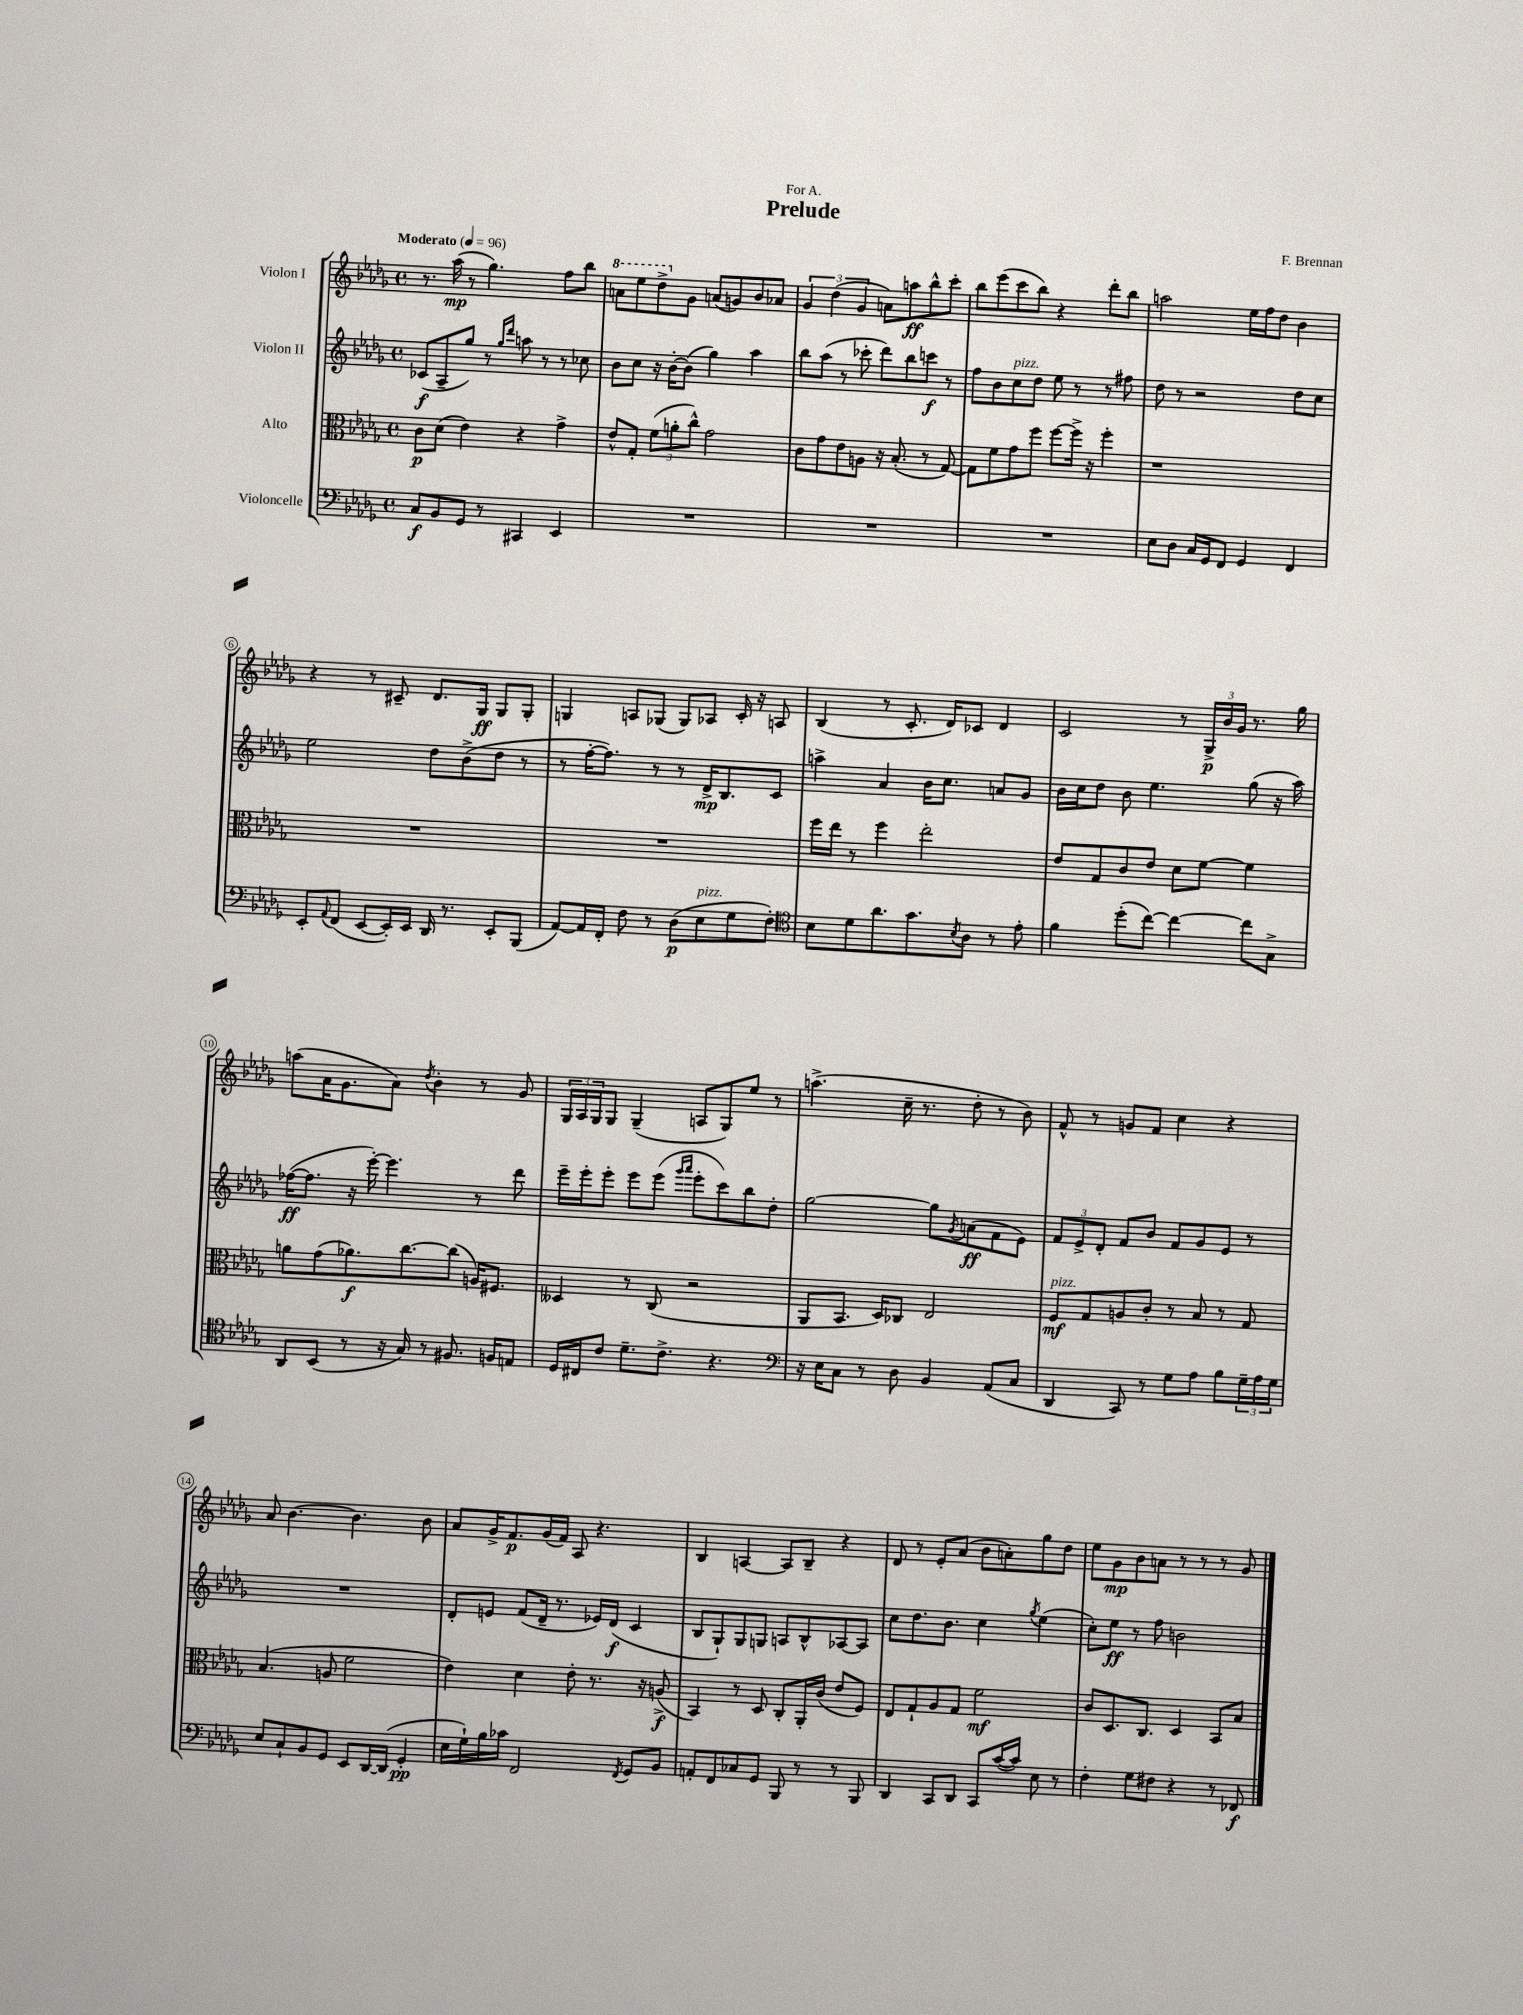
\header { title = "Prelude" composer = "F. Brennan" dedication = "For A." }
<<
\new StaffGroup <<
\new Staff = "s0" \with { instrumentName = "Violon I" } {
    \clef treble \key des \major \defaultTimeSignature \time 4/4 \tempo "Moderato" 4 = 96
    r8. aes''16\mp( r8 ges''4.) f''8 bes''8 |
    \ottava #1 a''8 ees'''8 des'''8-> \ottava #0 ges'8 a'8( g'8) bes'8 aes'8 |
    \tuplet 3/2 { ges'4 des''4( ges'4 } a'8) a''8\ff bes''8-^ c'''8-. |
    bes''8 ees'''8( c'''8 bes''8) r4 des'''8-. bes''8 |
    a''2 ees''16 f''16 des''8 bes'4 |
    r4 r8 cis'8-- des'8. ges16\ff ges8 ges8-. |
    g4 a8 ges8( ges8) aes8 c'16-. r16 a8 |
    bes4( r8 c'8.-. des'16) ces'8 des'4 |
    c'2 r8 \tuplet 3/2 { ges16->\p bes'16 ges'16 } r8. ges''16 |
    a''8( aes'16 ges'8. aes'8) \acciaccatura { des''8 } bes'4-. r8 ges'8 |
    \tuplet 3/2 { ges16 aes16 ges16 } ges8 ges4--( a8 ges8) ees''8 r8 |
    a''4.->( c''16-- r8. des''8-. r8 bes'8) |
    f'8-^ r8 g'8 f'8 c''4 r4 |
    aes'8 bes'4.~ bes'4. bes'8 |
    aes'8 ges'16-> f'8.\p ges'16( f'16) aes8 r4. |
    bes4 a4~ a8 bes8-- r4 |
    des'8 r8 ees'8-. aes'8( bes'8 a'8-.) ges''8 des''8 |
    ees''8 ges'8\mp bes'8 a'8 r8 r8 r8 ges'8 \bar "|." |
}
\new Staff = "s1" \with { instrumentName = "Violon II" } {
    \clef treble \key des \major \defaultTimeSignature \time 4/4
    ces'8\f( aes8-- ges''8) r8 \grace { ges''16 des'''16 } a''8 r8 r8 ces''8 |
    bes'8 c''8 r16 bes'16~-. bes'8( ges''4) aes''4 |
    bes''8 aes''8( r8 ces'''8-. des'''8) bes''8 c'''8\f r8 |
    f''8 bes'8 c''8^\markup { \italic "pizz." } des''8 ees''8 r8 r8 fis''8 |
    des''8 r8 r2 des''8 c''8 |
    ees''2 des''8 bes'8->( des''8 r8 |
    r8 f''16~-. f''8.) r8 r8 des'16->\mp bes8. c'8 |
    a''4-> aes'4 bes'16 c''8. a'8 ges'8 |
    bes'16 c''16 des''8 bes'8 ees''4. ges''8( r16 aes''16) |
    fes''16~\ff( fes''8. r16 ees'''16~-.) ees'''4. r8 des'''8 |
    ees'''16-- ees'''16-. ees'''8-. ees'''8 ees'''8( \grace { ges'''16 aes'''16 } ees'''8-. c'''8) bes''8 des''8-. |
    ges''2~ ges''8 \acciaccatura { ges'8 } a'8\ff( f'8 ees'8) |
    \tuplet 3/2 { f'8 ees'8-> des'8-. } f'8 bes'8 f'8 ges'8 ees'8 r8 |
    R1 |
    des'8-. e'8 f'8( des'16-- r8. ees'16) des'16\f( c'4 |
    bes8 ges8-!) ges8 g8 a8 bes8-^ aes8~ aes8 |
    c''8 des''8. bes'8. c''4 \acciaccatura { ges''8 } ees''4( |
    c''8-.) ees''8\ff r8 f''8 b'2 \bar "|." |
}
\new Staff = "s2" \with { instrumentName = "Alto" } {
    \clef alto \key des \major \defaultTimeSignature \time 4/4
    c'8\p des'8( ees'4) r4 ges'4-> |
    ees'8-^ ges8-. \tuplet 3/2 { f'8( a'8-. c''8-^) } ges'2 |
    c'8 ges'8 ees'8 a8 r16 bes8.-.( r8 ges8~) |
    ges8 f'8 ges'8 f''8 f''8~ f''16-> r16 f''4-. |
    r1 |
    R1 |
    R1 |
    f''16 ees''16 r8 f''4 ees''2-. |
    ees'8 ges8 c'8 ees'8 des'8 f'8~ f'4 |
    a'8 ges'8( aes'8.\f) c''8.~ c''8( a16) fis8. |
    deses4 r8 c8( r2 |
    aes,8 bes,8. des16) ces8 ees2 |
    f8\mf^\markup { \italic "pizz." } ges8 a8 c'8-. r8 bes8 r8 ges8 |
    bes4.( a8 f'2 |
    ees'4) des'4 ees'8-. r8. r16 a8->\f( |
    bes,4) r8 des8 c8-. aes,16-. c'16( ees'8 f8) |
    ees8 ges8-! aes8 ges8 f'2\mf |
    c'8 des8. c8. des4 bes,8 bes8 \bar "|." |
}
\new Staff = "s3" \with { instrumentName = "Violoncelle" } {
    \clef bass \key des \major \defaultTimeSignature \time 4/4
    c8\f bes,8 ges,8 r8 cis,4 ees,4 |
    R1 |
    R1 |
    R1 |
    ees8 des8 c16 ges,16 f,8 ges,4 f,4 |
    ees,8-. \appoggiatura { aes,8 } f,8( ees,8~ ees,16-.) ees,16 des,16 r8. ees,8-. bes,,8( |
    aes,8~) aes,16 f,16-. f8 r8 des8\p( ees8^\markup { \italic "pizz." } ges8 f8-.) |
    \clef tenor bes8 des'8 aes'8. ges'8. \acciaccatura { bes8 } aes8 r8 ees'8-. |
    f'4 des''8-.( c''8~) c''4~ c''8 ges8-> |
    aes,8 bes,8( r8 r16 ges16) r8 fis8. f16 e8 |
    des16 cis16 c'8 des'8.-- c'8.-> r4. |
    \clef bass r16 ees16 c8 r8 des8 bes,4 aes,8( c8 |
    des,4 c,8) r8 ges8 aes8 bes8 \tuplet 3/2 { ges16-- aes16 ges16 } |
    ees8 c8-! bes,8 ges,8 ees,8 des,16~ des,16( ges,4-.\pp |
    ees16 ges16-!) bes16 ces'16 f,2 \acciaccatura { f,8 } ges,8 bes,8 |
    a,8-. f,8 ces8 ges,8 bes,,8 r8 r8 bes,,8 |
    des,4 c,8 des,8 c,8 c'16~( c'16) ees8 r8 |
    f4-. ges8 fis8 r4 r8 fes,8\f \bar "|." |
}
>>
>>
\layout { \context { \Score \override BarNumber.stencil = #(make-stencil-circler 0.1 0.3 ly:text-interface::print) } }
